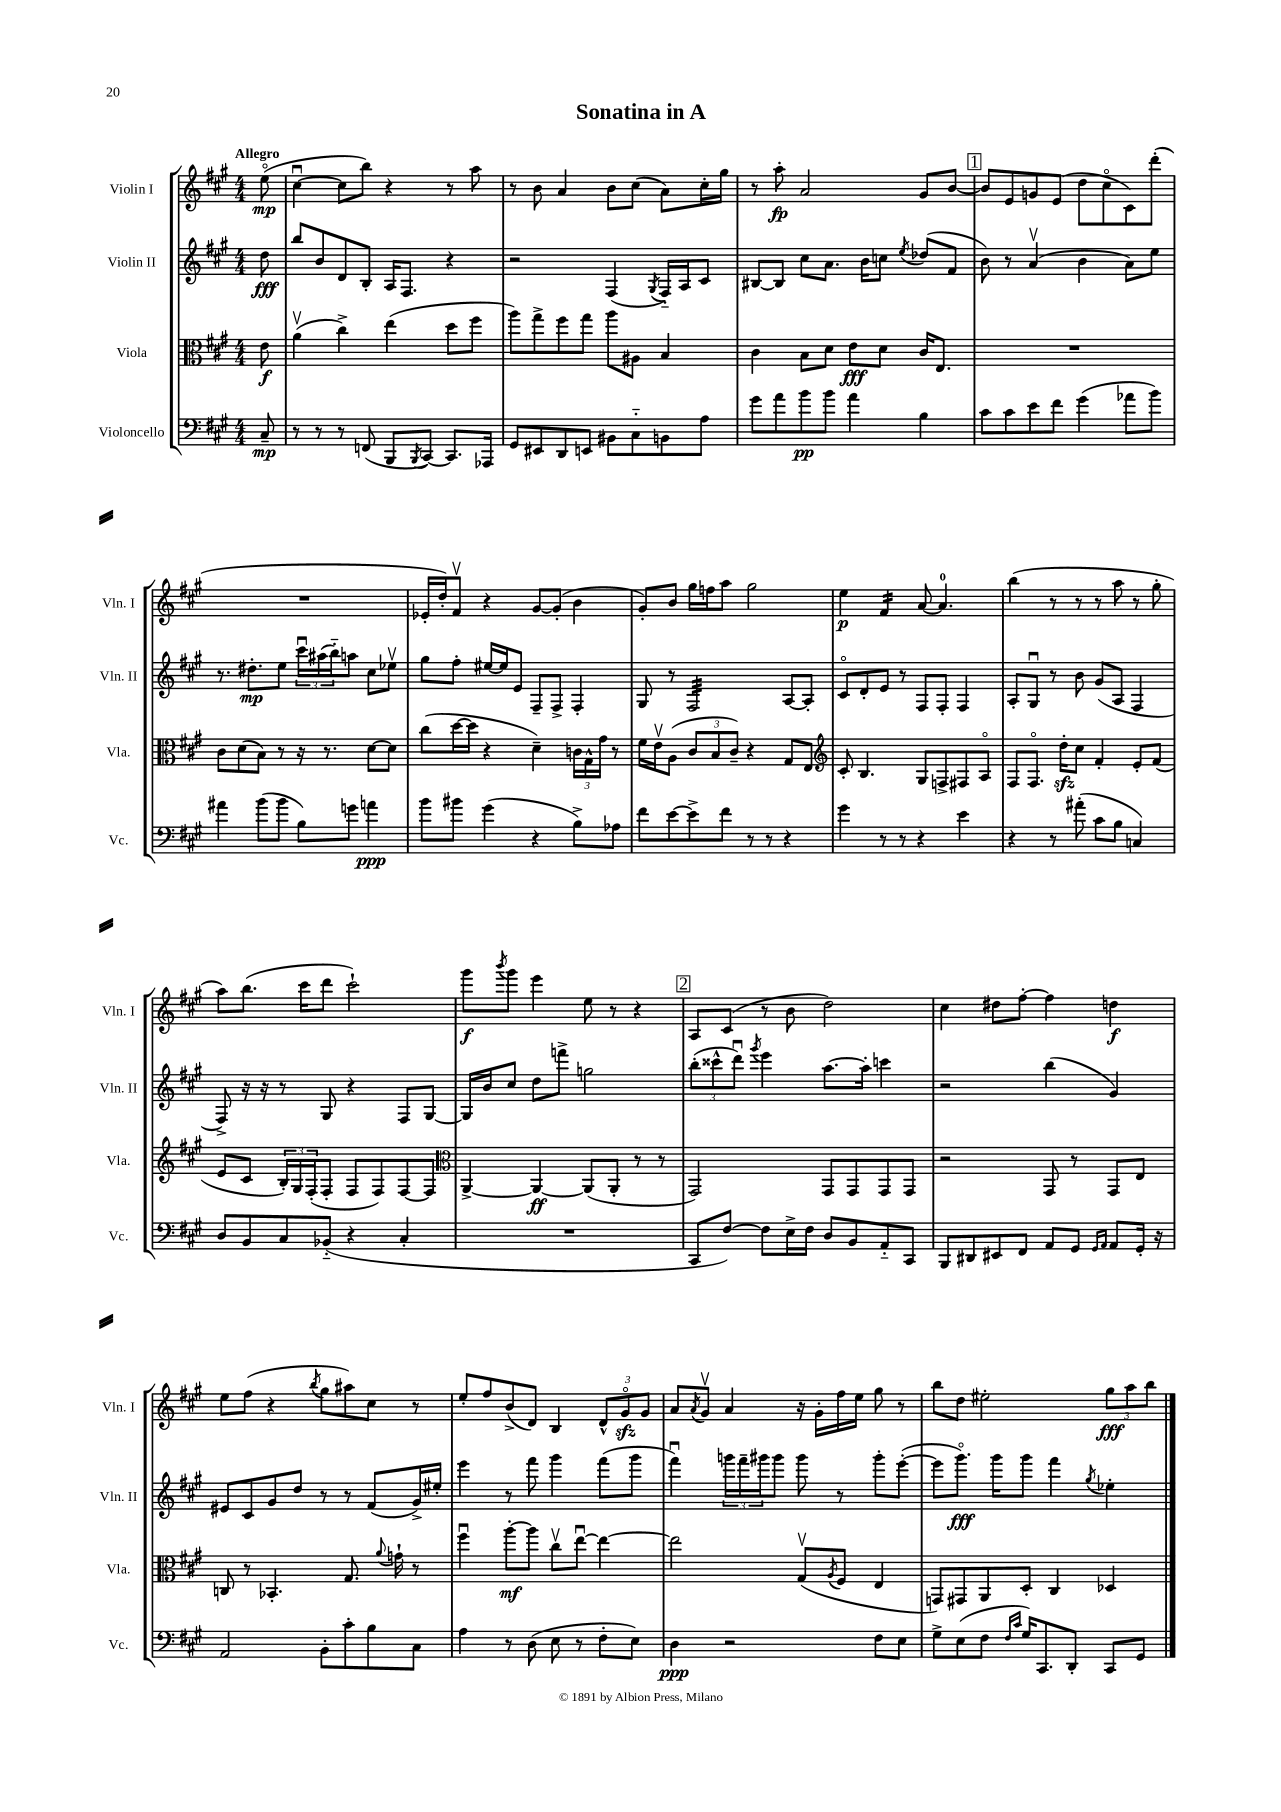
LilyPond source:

\header { title = "Sonatina in A" }
<<
\new StaffGroup <<
\new Staff = "s0" \with { instrumentName = "Violin I" shortInstrumentName = "Vln. I" } {
    \clef treble \key a \major \numericTimeSignature \time 4/4 \partial 8 \tempo "Allegro"
    e''8\flageolet\mp( |
    cis''4~\downbow cis''8 b''8) r4 r8 a''8 |
    r8 b'8 a'4 b'8 cis''8( a'8) cis''16-. gis''16 |
    r8 a''8-.\fp a'2 gis'8 b'8~ |
    \mark \markup { \box "1" } b'8 e'8 g'8 e'8( d''8 cis''8\flageolet cis'8) d'''8-.( |
    R1 |
    ees'16-. d''16-.) fis'8\upbow r4 gis'8~ gis'8-.( b'4 |
    gis'8-.) b'8 gis''16 f''16 a''8 gis''2 |
    e''4\p fis'4:16 a'8~ a'4.-0 |
    b''4( r8 r8 r8 a''8 r8 gis''8-. |
    a''8) b''8.( cis'''16 d'''8 cis'''2-!) |
    gis'''8\f \acciaccatura { b'''8 } gis'''8 e'''4 e''8 r8 r4 |
    \mark \markup { \box "2" } a8 cis'8( r8 b'8 d''2) |
    cis''4 dis''8 fis''8~-. fis''4 d''4\f |
    e''8 fis''8( r4 \acciaccatura { b''8 } gis''8 ais''8) cis''8 r8 |
    e''8-. fis''8 b'8->( d'8) b4 \tuplet 3/2 { d'8-^ gis'8\flageolet\sfz gis'8 } |
    a'8 \acciaccatura { a'8 } gis'8\upbow a'4 r16 gis'16-. fis''16 e''16 gis''8 r8 |
    b''8 d''8 eis''2-. \tuplet 3/2 { gis''8\fff a''8 b''8 } \bar "|." |
}
\new Staff = "s1" \with { instrumentName = "Violin II" shortInstrumentName = "Vln. II" } {
    \clef treble \key a \major \numericTimeSignature \time 4/4 \partial 8
    d''8\fff |
    b''8 b'8 d'8 b8-. a16 fis8. r4 |
    r2 fis4( \acciaccatura { gis8 } fis16-_) a16 cis'8 |
    bis8~ bis8 cis''8 a'8. b'16 c''8 \acciaccatura { e''8 } des''8( fis'8 |
    \mark \markup { \box "1" } b'8) r8 a'4\upbow( b'4 a'8) e''8 |
    r8. dis''8.-.\mp e''8 \tuplet 3/2 { cis'''16\downbow ais''16( b''16-_) } a''8 cis''8 ees''8\upbow |
    gis''8 fis''8-. eis''16~ eis''16 e'8 fis8-- fis8-> fis4-. |
    gis8 r8 fis2:32 a8~ a8-. |
    cis'8\flageolet d'8-. e'8 r8 fis8 fis8-. fis4 |
    a8-. gis8\downbow r8 b'8 gis'8( a8 fis4 |
    fis8->) r16 r16 r8 gis8 r4 fis8 gis8~ |
    gis16 b'16 cis''8 d''8 f'''8-> g''2 |
    \mark \markup { \box "2" } \tuplet 3/2 { b''8-.( cisis'''8-^ d'''8\downbow) } \acciaccatura { gis'''8 } e'''4 a''8.~ a''16-. c'''4 |
    r2 b''4( gis'4) |
    eis'8 cis'8 gis'8 d''8 r8 r8 fis'8( gis'16->) eis''16-. |
    e'''4 r8 fis'''8 gis'''4 fis'''8( gis'''8 |
    fis'''4\downbow) \tuplet 3/2 { g'''16 fis'''16-- gis'''16 } gis'''8 gis'''8 r8 gis'''8-. e'''8~-.( |
    e'''8 gis'''8.\flageolet\fff) gis'''16 gis'''8 fis'''4 \acciaccatura { gis''8 } ees''4-. \bar "|." |
}
\new Staff = "s2" \with { instrumentName = "Viola" shortInstrumentName = "Vla." } {
    \clef alto \key a \major \numericTimeSignature \time 4/4 \partial 8
    e'8\f |
    a'4\upbow( cis''4->) e''4( d''8 fis''8 |
    a''8) gis''8-> fis''8 gis''8 a''8 ais8 b4 |
    cis'4 b8 d'8 e'8\fff d'8 cis'16 e8. |
    \mark \markup { \box "1" } R1 |
    cis'8 d'8( b8) r8 r16 r8. d'8~ d'8 |
    cis''8( d''16~ d''16 r4 d'4--) \tuplet 3/2 { c'16 gis16-^ gis'16 } r8 |
    fis'16 e'16\upbow a8( \tuplet 3/2 { cis'8 b8 cis'8--) } r4 gis8 e8 |
    \clef treble cis'8-. b4. gis8 f8-> fis8 a8\flageolet |
    fis8 fis8.\flageolet d''16-.\sfz cis''8 fis'4-. e'8-. fis'8( |
    e'8 cis'8 \tuplet 3/2 { b16-.) gis16 fis16-.( } fis8-. fis8 fis8) fis8~ fis8 |
    \clef alto a,4~-> a,4~\ff a,8( a,8-. r8 r8 |
    \mark \markup { \box "2" } gis,2) gis,8 gis,8 gis,8 gis,8 |
    r2 gis,8 r8 gis,8 e8 |
    c8 r8 bes,4.-. gis8. \appoggiatura { a'8 } g'16-! r8 |
    fis''4\downbow a''8~-.\mf a''8 cis''8\upbow e''8~\downbow e''4~ |
    e''2 gis8\upbow( \acciaccatura { a8 } fis8 e4 |
    g,8) gis,8 a,8 d8-. cis4 des4 \bar "|." |
}
\new Staff = "s3" \with { instrumentName = "Violoncello" shortInstrumentName = "Vc." } {
    \clef bass \key a \major \numericTimeSignature \time 4/4 \partial 8
    cis8--\mp |
    r8 r8 r8 f,8( b,,8 \acciaccatura { b,,8 } cis,8~) cis,8. aes,,16 |
    gis,8 eis,8 d,8 e,8 bis,8 cis8-_ b,8 a8 |
    gis'8 a'8 b'8\pp b'8 a'4 b4 |
    \mark \markup { \box "1" } cis'8 cis'8 e'8 fis'8 gis'4( aes'8 b'8) |
    ais'4 b'8( b'8 b8) g'8 a'4\ppp |
    b'8 bis'8 gis'4( r4 b8->) aes8 |
    fis'8 e'8~ e'8-> fis'8 r8 r8 r4 |
    gis'4 r8 r8 r4 e'4 |
    r4 r8 ais'8-.( cis'8 b8 c4) |
    d8 b,8 cis8 bes,8-_( r4 cis4-. |
    R1 |
    \mark \markup { \box "2" } cis,8 fis8~) fis8 e16-> fis16 d8 b,8 a,8-_ cis,8 |
    b,,8 dis,8 eis,8 fis,8 a,8 gis,8 \grace { gis,16 a,16 } a,8 gis,16-. r16 |
    a,2 b,8-. cis'8-. b8 cis8 |
    a4 r8 d8( e8 r8 fis8-. e8) |
    d4\ppp r2 fis8 e8 |
    gis8-> e8( fis8 \grace { fis16 cis'16 } gis16) cis,8. d,8-. cis,8 gis,8 \bar "|." |
}
>>
>>
\layout { \context { \Score \remove "Bar_number_engraver" } }
